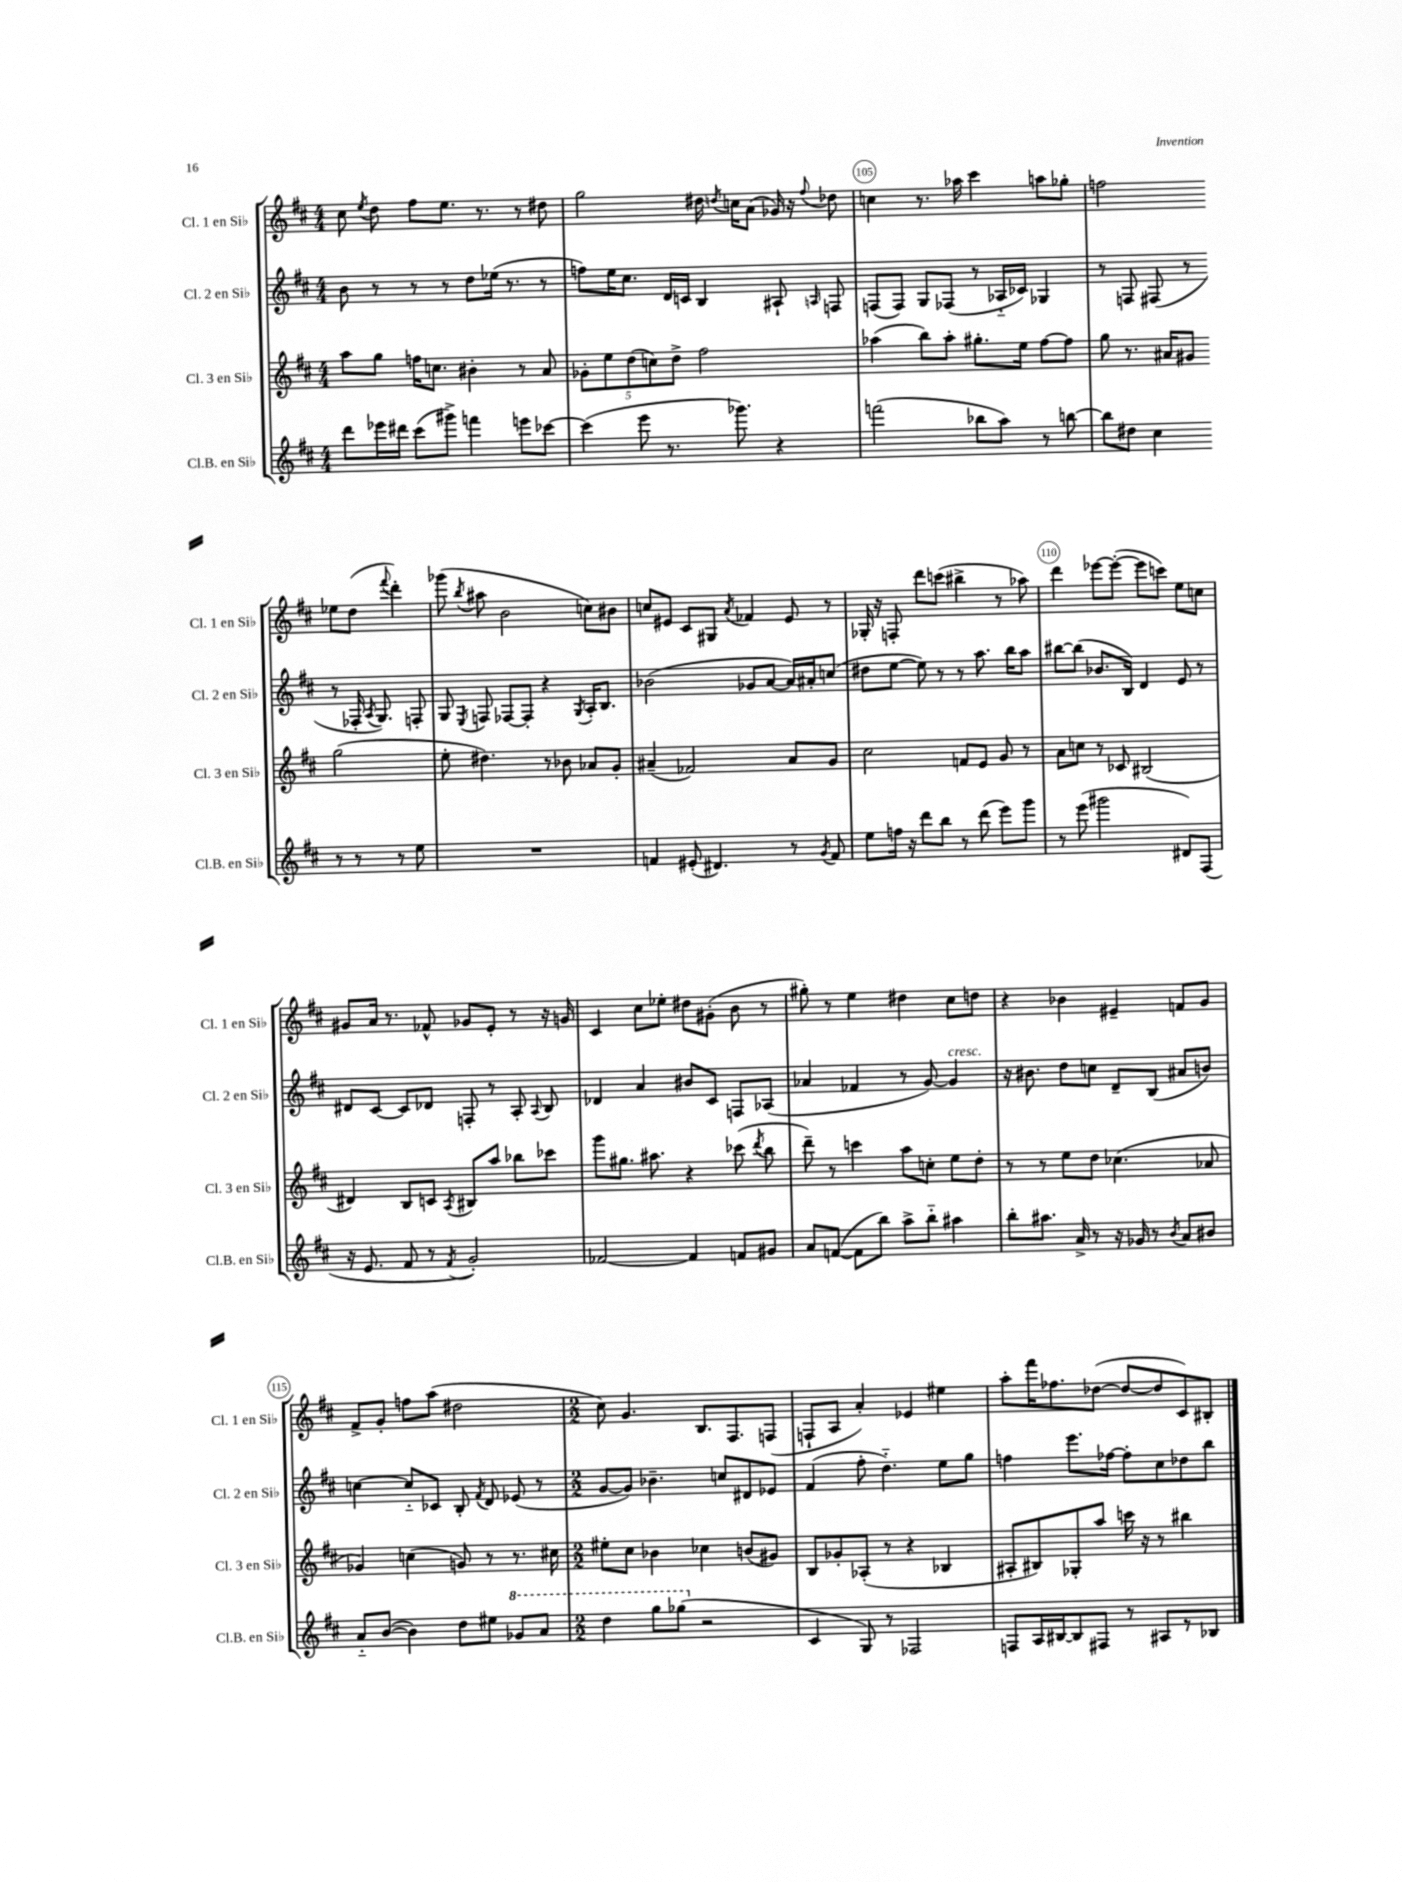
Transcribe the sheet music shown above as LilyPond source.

<<
\new StaffGroup <<
\new Staff = "s0" \with { instrumentName = "Cl. 1 en Sib" shortInstrumentName = "Cl. 1 en Sib" } {
    \clef treble \key d \major \numericTimeSignature \time 4/4
    \autoBeamOff cis''8 \acciaccatura { e''8 } d''8 fis''8[ e''8.] r8. r8 dis''8 |
    g''2 dis''16 \acciaccatura { d''8 } c''16[ a'8]( ges'16) r16 \appoggiatura { fis''8 } des''8 |
    c''4 r8. aes''16 cis'''4 a''8[ ges''8]-. |
    f''2 ees''8[ d''8]( \appoggiatura { fis'''8 } d'''4-.) |
    ges'''8( \acciaccatura { b''8 } ais''8 b'2 c''8[) bis'8] |
    c''8[ eis'8] cis'8[ gis8] \acciaccatura { a'8 } fes'4 eis'8 r8 |
    ges16-. r16 f8-. d'''8[ c'''8]( bis''4-> r8 aes''8) |
    d'''4 ees'''8[~ ees'''8]~-.( ees'''8[ c'''8]) e''8[ c''8] |
    gis'8[ a'16] r8. fes'8-^ ges'8[ e'8]-. r8 r16 g'16 |
    cis'4 cis''8[ ees''8]-. dis''8[ gis'8]-.( b'8 r8 |
    gis''8-.) r8 e''4 dis''4 cis''8[ d''8] |
    r4 bes'4 eis'4-- f'8[ g'8] |
    fis'8[-> g'8]-. f''8[ a''8]( dis''2 |
    \numericTimeSignature \time 2/2 cis''8) g'4. b8.[ fis8. f8]( |
    f8[-! a8] a'4-.) ees'4 eis''4 |
    a''8[-. fis'''16 fes''8. des''8]~( des''8[~ des''8 cis'8) bis8]-. \bar "|." |
}
\new Staff = "s1" \with { instrumentName = "Cl. 2 en Sib" shortInstrumentName = "Cl. 2 en Sib" } {
    \clef treble \key d \major \numericTimeSignature \time 4/4
    \autoBeamOff b'8 r8 r8 r8 d''8[ ees''16]( r8. r8 |
    f''8[) e''16 cis''8.] d'16[ c'16] b4 ais8-! \grace { a16 } f8 |
    f8[( f8]) g8[ fes8]( r8 aes16[-_ ces'16]) ges4 |
    r8 f8 fis8( r8 r8 fes16-. \acciaccatura { a8 } g8.) f8-. |
    g8 \acciaccatura { e8 } f8 fes8[~ fes8]-. r4 \acciaccatura { g8 } a16[-. b8.] |
    bes'2( ges'8[ a'8]~ a'16[) ais'16-. c''8]( |
    dis''8[ e''8]~ e''8) r8 r8 a''8. b''16[ a''8] |
    bis''8[~ bis''8]( bes'8.[ b16]) d'4 e'8 r8 |
    dis'8[ cis'8]~ cis'8[ des'8] f8-. r8 a8-. \appoggiatura { a8 } b8 |
    des'4 a'4 bis'8[ cis'8] f8[ aes8]( |
    aes'4 fes'4 r8 g'8~) g'4^\markup { \italic "cresc." } |
    r16 bis'8. d''8[ c''8] d'8[-- b8]( ais'8[ b'8]) |
    c''4~ c''8[-_ ces'8] b8-. \acciaccatura { fis'8 } d'8 ees'8( r8 |
    \numericTimeSignature \time 2/2 g'8[~ g'8]) bes'4.-- c''8[ dis'8 ees'8] |
    fis'4( fis''8-. d''4.-_) e''8[ g''8] |
    f''4 e'''8.[ fes''16]~ fes''8[-. cis''8 des''8 b''8] \bar "|." |
}
\new Staff = "s2" \with { instrumentName = "Cl. 3 en Sib" shortInstrumentName = "Cl. 3 en Sib" } {
    \clef treble \key d \major \numericTimeSignature \time 4/4
    \autoBeamOff a''8[ g''8] f''16[ c''8.] bis'4-. r8 a'8 |
    \tuplet 5/4 { ges'8[-. e''8 d''8( c''8) d''8]-> } fis''2 |
    aes''4( b''8[) aes''8]-. gis''8.[-. e''16] fis''8[~ fis''8] |
    g''8 r8. ais'16[ gis'8] g''2( |
    e''8-. dis''4.) r8 bes'8 aes'8[ g'8]-. |
    ais'4--( fes'2) ais'8[ g'8] |
    cis''2 f'8[ e'8] g'8 r8 |
    a'8[ c''8] r8 ces'8 bis2( |
    dis'4) b8[ c'8] \acciaccatura { a8 } bis8[ a''8] bes''8[ ces'''8] |
    g'''8[ gis''8.] ais''8. r4 ces'''8( \acciaccatura { d'''8 } b''8 |
    d'''8--) r8 c'''4 a''8[ c''8]-. e''8[ d''8]-. |
    r8 r8 e''8[ d''8] ces''4.( aes'8 |
    ges'4) c''4( g'8) r8 r8. cis''16 |
    \numericTimeSignature \time 2/2 eis''8[-. cis''8] bes'4 ces''4 b'8[( gis'8]) |
    b8[ ges'8-. aes8]-.( r8 r4 bes4 |
    ais8[-. bis8) ges8-. a''8] c'''16 r16 r8 bis''4 \bar "|." |
}
\new Staff = "s3" \with { instrumentName = "Cl.B. en Sib" shortInstrumentName = "Cl.B. en Sib" } {
    \clef treble \key d \major \numericTimeSignature \time 4/4
    \autoBeamOff d'''8[ ees'''16 dis'''16] cis'''8[( gis'''8]->) f'''4 e'''8[ ces'''8]~ |
    ces'''4( e'''8 r8. ges'''8.) r4 |
    f'''2( bes''8[ a''8]) r8 b''8~ |
    b''8[ dis''8] cis''4 r8 r8 r8 e''8 |
    R1 |
    f'4 eis'8-.( dis'4.) r8 \acciaccatura { g'8 } f'8 |
    e''8[ f''16] r16 d'''8[ b''8] r8 d'''8( e'''8[) g'''8] |
    r8 e'''8( gis'''2 dis'8[) fis8]( |
    r16 e'8. fis'8 r8 \acciaccatura { fis'8 } g'2-.) |
    fes'2~ fes'4 f'8[ gis'8] |
    a'8[ f'8]~( f'8[ b''8]) a''8[-> b''8]-_ ais''4 |
    b''8[-. ais''8.] a'16-> r8 r16 ges'16 r8 \acciaccatura { b'8 } a'8[ bis'8] |
    a'8[-_ b'8]~( b'4) d''8[ eis''8] \ottava #1 ges''8[ a''8] |
    \numericTimeSignature \time 2/2 d'''4 g'''8[ ges'''8]( \ottava #0 r2 |
    cis'4 g8) r8 fes2 |
    f8[ a16 bis16~ bis8 fis8] r8 ais8[ r8 bes8] \bar "|." |
}
>>
>>
\layout { \context { \Score currentBarNumber = #103 \override BarNumber.break-visibility = ##(#f #t #t) barNumberVisibility = #(every-nth-bar-number-visible 5) \override BarNumber.stencil = #(make-stencil-circler 0.1 0.3 ly:text-interface::print) } }
